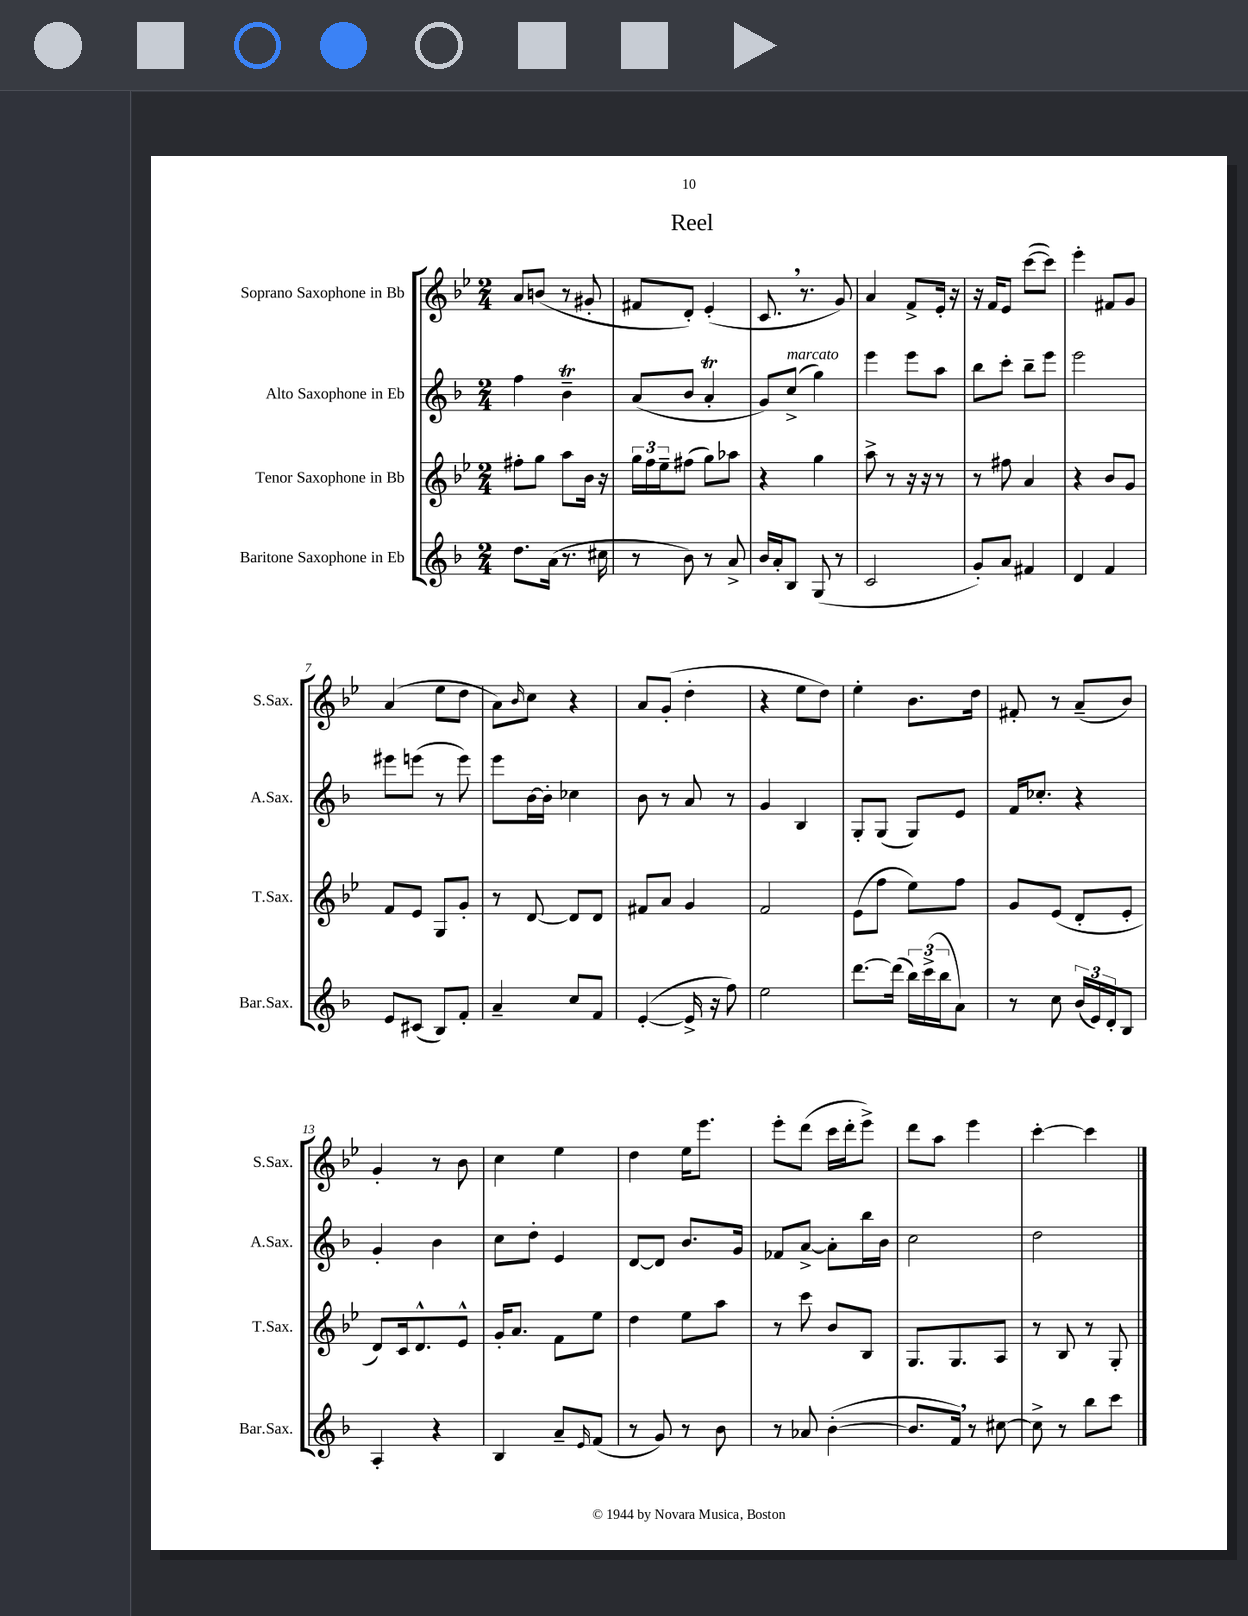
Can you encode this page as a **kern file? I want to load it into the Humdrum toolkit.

**kern	**kern	**kern	**kern
*staff4	*staff3	*staff2	*staff1
*clefG2	*clefG2	*clefG2	*clefG2
*k[b-]	*k[b-e-]	*k[b-]	*k[b-e-]
*M2/4	*M2/4	*M2/4	*M2/4
8.dd	8ff#'	4ff	8a
.	8gg	.	(8b
(16a	.	.	.
8.r	8aa	4b-~	8r
.	16b-	.	8g#'
16cc#	16r	.	.
=	=	=	=
8r	24gg	(8a	8f#
.	24ff	.	.
.	24ee-~	.	.
8b-)	(8ff#	8b-	8d')
8r	8gg)	4a'	(4e-'
8a^	8aa-	.	.
=	=	=	=
16b-	4r	8g)	8.c
16a'	.	.	.
8B-	.	(8cc^	.
.	.	.	8.r
(8G	4gg	4gg)	.
8r	.	.	8g)
=	=	=	=
2c	8aa^	4eee	4a
.	8r	.	.
.	16r	8eee	8f^
.	16r	.	.
.	8r	8aa	16e-'
.	.	.	16r
=	=	=	=
8g')	8r	8bb-	16r
.	.	.	16f
8a	8ff#	8ccc'	8e-
4f#	4a	8bb-~	([8ccc
.	.	8eee	8ccc])
=	=	=	=
4d	4r	2eee	4eee-'
4f	8b-	.	8f#
.	8g	.	8g
=	=	=	=
8e	8f	8eee#	(4a
(8c#	8e-	(8eee	.
8B-)	8G	8r	8ee-
8f'	8g'	8eee)	8dd
=	=	=	=
4a~	8r	8eee	8a)
.	.	.	16qqb-
.	[8d	[16b-	8cc
.	.	16b-']	.
8cc	8d]	4cc-	4r
8f	8d	.	.
=	=	=	=
([4e'	8f#	8b-	8a
.	8a	8r	(8g'
16e^]	4g	8a	4dd'
16r	.	.	.
8ff)	.	8r	.
=	=	=	=
2ee	2f	4g	4r
.	.	4B-	8ee-
.	.	.	8dd)
=	=	=	=
[8.ddd	(8e-	8G'	4ee-'
.	8ff	(8G	.
(16ddd]	.	.	.
24bb-)	8ee-)	8G)	8.b-
(24ccc^	.	.	.
24bb-	.	.	.
8a)	8ff	8e	.
.	.	.	16dd
=	=	=	=
8r	8g	16f	8f#'
.	.	8.cc-'	.
8cc	(8e-	.	8r
(24b-	8d'	4r	(8a~
24e)	.	.	.
24d'	.	.	.
8B-	8e-'	.	8b-)
=	=	=	=
4A'	8d)	4g'	4g'
.	16c	.	.
.	8.d^^	.	.
4r	.	4b-	8r
.	8e-^^	.	8b-
=	=	=	=
4B-	16g'	8cc	4cc
.	8.a	.	.
.	.	8dd'	.
8a~	8f	4e	4ee-
16qqe	.	.	.
(8f	8ee-	.	.
=	=	=	=
8r	4dd	[8d	4dd
8g)	.	8d]	.
8r	8ee-	8.b-	16ee-
.	.	.	8.eee-
8b-	8aa	.	.
.	.	16g	.
=	=	=	=
8r	8r	8f-	8eee-'
8a-	8ccc	[8a^	(8ddd
([4b-'	8b-	8a']	16ccc
.	.	.	16ddd'
.	8B-	16bb-	8eee-^)
.	.	16b-	.
=	=	=	=
8.b-]	8.G	2cc	8ddd
.	.	.	8aa
16f)	8.G	.	.
8r	.	.	4eee-
[8cc#	8A	.	.
=	=	=	=
8cc#^]	8r	2dd	[4ccc'
8r	8B-	.	.
8bb-	8r	.	4ccc]
8ccc	8G'	.	.
==	==	==	==
*-	*-	*-	*-
